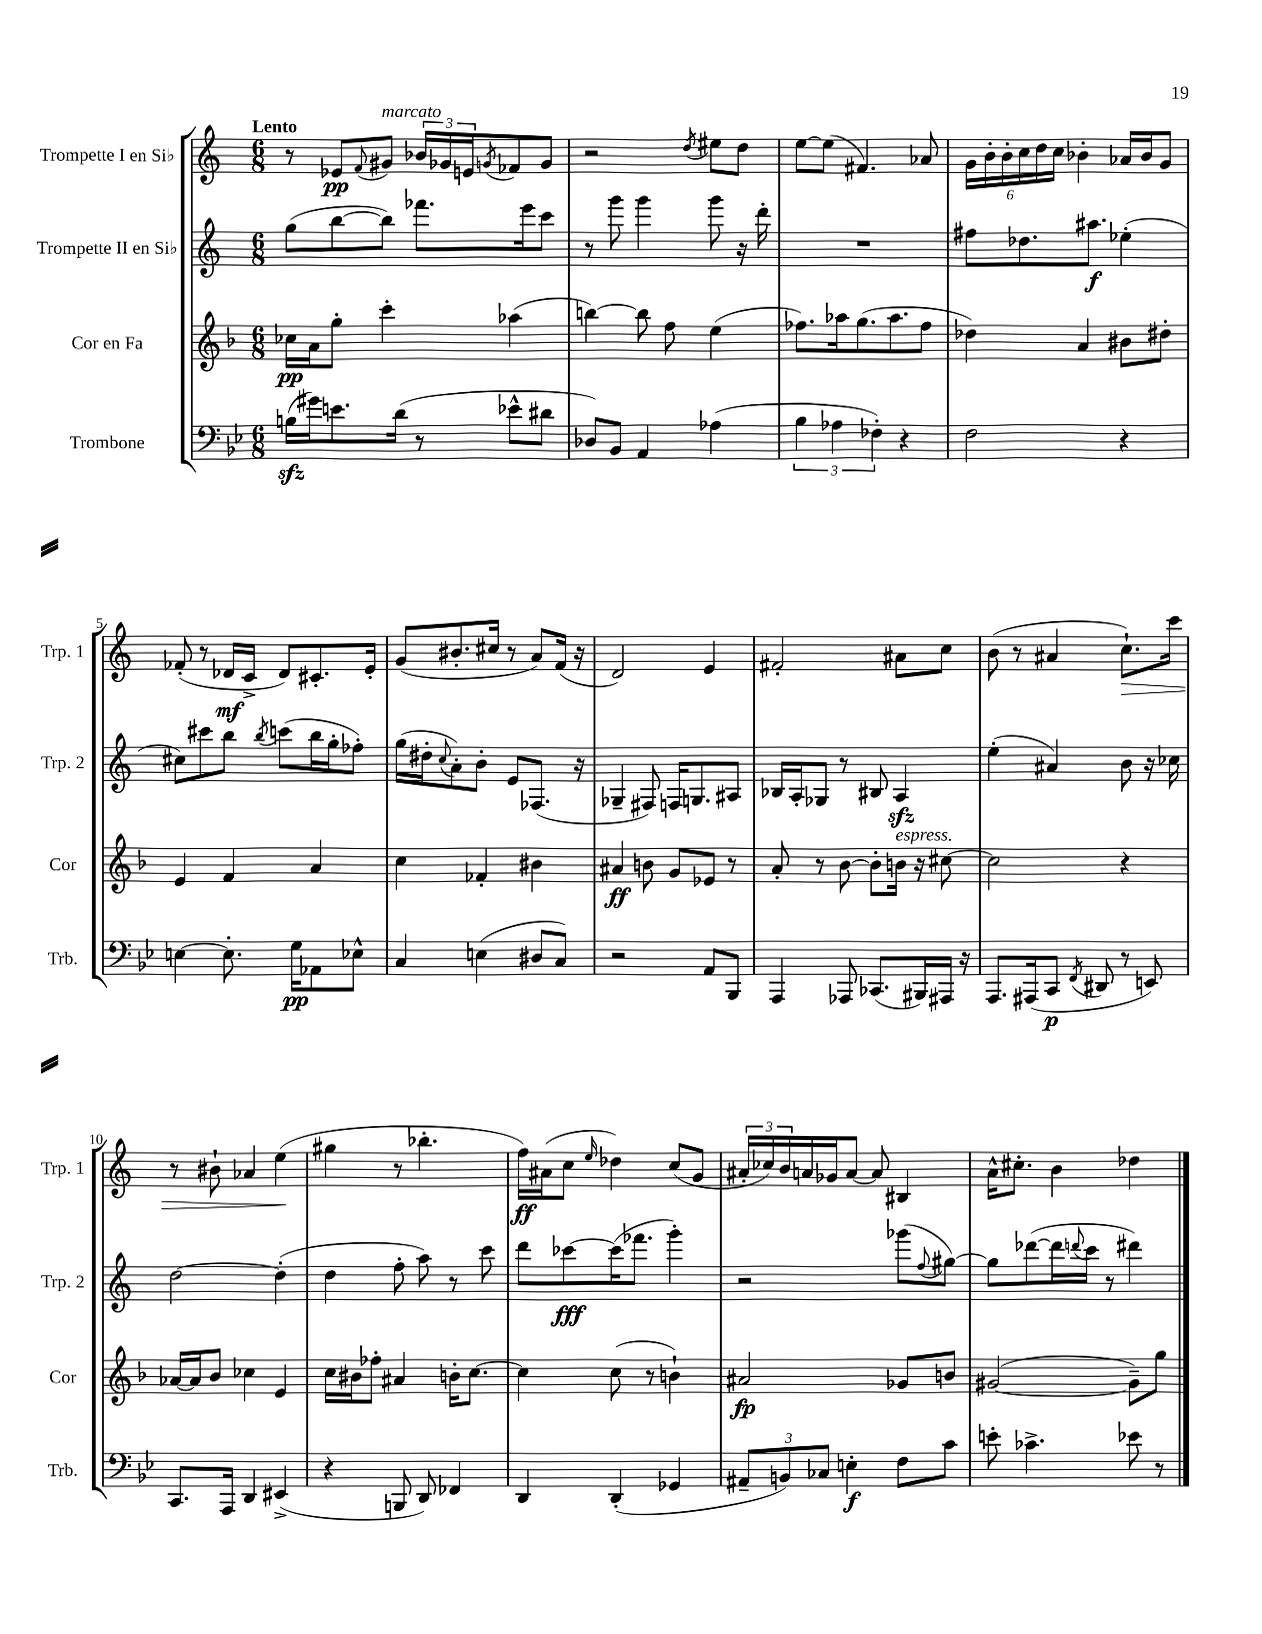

**kern	**kern	**kern	**kern
*staff4	*staff3	*staff2	*staff1
*clefF4	*clefG2	*clefG2	*clefG2
*k[b-e-]	*k[b-]	*k[]	*k[]
*M6/8	*M6/8	*M6/8	*M6/8
(16B	16cc-	(8gg	8r
16g#)	16a	.	.
8.e	8gg'	[8bb	8e-
.	.	.	8qqf
.	4ccc'	8bb])	8g#
(16d	.	.	.
8r	.	8.fff-	24b-
.	.	.	24g-
.	.	.	24e
.	.	.	8qg
8e-^^	(4aa-	.	8f-
.	.	16eee	.
8d#	.	8ccc	8g
=	=	=	=
8D-)	[4bb)	8r	2r
8BB-	.	8ggg	.
4AA	8bb]	4ggg	.
.	8ff	.	.
.	.	.	8qdd
(4A-	(4ee	8ggg	8ee#
.	.	16r	8dd
.	.	16ddd'	.
=	=	=	=
6B-	8.ff-)	2.r	[8ee
.	.	.	(8ee]
6A-	.	.	.
.	16aa-	.	.
.	(8.gg	.	4.f#)
6F-')	.	.	.
.	8.aa-	.	.
4r	.	.	.
.	8ff-	.	8a-
=	=	=	=
2F	4dd-)	8ff#	24g
.	.	.	24b'
.	.	.	24b'
.	.	8.dd-	24cc
.	.	.	24dd
.	.	.	24cc
.	4a	.	4b-'
.	.	8.aa#	.
4r	8b#	(4ee-'	16a-
.	.	.	16b-
.	8dd#'	.	8g
=	=	=	=
[4E	4e	8cc#)	(8f-'
.	.	8ccc#	8r
8.E']	4f	8bb	16d-
.	.	.	16c^
.	.	8qbb	.
.	.	(8ccc	8d-)
16G	.	.	.
8AA-	4a	16bb	8.c#'
.	.	16gg'	.
8E-^^	.	8ff-')	.
.	.	.	16e'
=	=	=	=
4C	4cc	(16gg	(8g
.	.	16dd#'	.
.	.	8qqcc	.
.	.	8a')	8.b#'
(4E	4f-'	8b'	.
.	.	.	16cc#
.	.	8e	8r
8D#	4b#	(8.F-	8a)
8C)	.	.	(16f
.	.	16r	16r
=	=	=	=
2r	4a#	4G-~	2d)
.	8b	8F#)	.
.	8g	16F	.
.	.	8.G	.
8AA	8e-	.	4e
8BBB-	8r	8A#	.
=	=	=	=
4AAA	8a'	16B-	2f#'
.	.	16A'	.
.	8r	8G-	.
8AAA-	[8b-	8r	.
(8.CC-	8b-']	8B#	.
.	16b	4A	8a#
16BBB#)	16r	.	.
16AAA#	[8cc#	.	8cc
16r	.	.	.
=	=	=	=
8.AAA	2cc#]	(4ee'	(8b
.	.	.	8r
(16AAA#	.	.	.
8CC	.	4a#)	4a#
8qFF	.	.	.
8DD#	.	.	.
8r	4r	8b	8.cc`)
8EE)	.	16r	.
.	.	16cc-	16ccc
=	=	=	=
8.CC	[16a-	[2dd	8r
.	16a-]	.	.
.	8b-	.	8b#`
16AAA	.	.	.
4DD	4cc-	.	4a-
(4EE#^	4e	(4dd']	(4ee
=	=	=	=
4r	16cc	4dd	4gg#
.	16b#	.	.
.	8ff-'	.	.
8BBB	4a#	8ff'	8r
8DD)	.	8aa)	4.bb-'
4FF-	16b'	8r	.
.	[8.cc	.	.
.	.	8ccc	.
=	=	=	=
4DD	4cc]	8ddd	16ff)
.	.	.	(16a#
.	.	[8ccc-	8cc
.	.	.	16qqee
(4DD'	(8cc	(16ccc-]	4dd-)
.	.	8.fff-	.
.	8r	.	.
4GG-	4b`)	4ggg')	(8cc
.	.	.	8g
=	=	=	=
12AA#~	2a#	2r	24a#'
.	.	.	24cc-)
12BB)	.	.	24b
.	.	.	16a
12C-	.	.	.
.	.	.	16g-
4E'	.	.	[8a
.	.	.	8a]
8F	8g-	(8ggg-	4B#
.	.	8qqff	.
8c	8b	[8gg#)	.
=	=	=	=
8e'	([2g#	8gg#]	16a^^
.	.	.	8.cc#'
4.c-^	.	([8ddd-	.
.	.	16ddd-]	4b
.	.	8qqddd	.
.	.	16ccc	.
.	.	8r	.
8e-	8g#~])	4ddd#)	4dd-
8r	8gg	.	.
==	==	==	==
*-	*-	*-	*-
